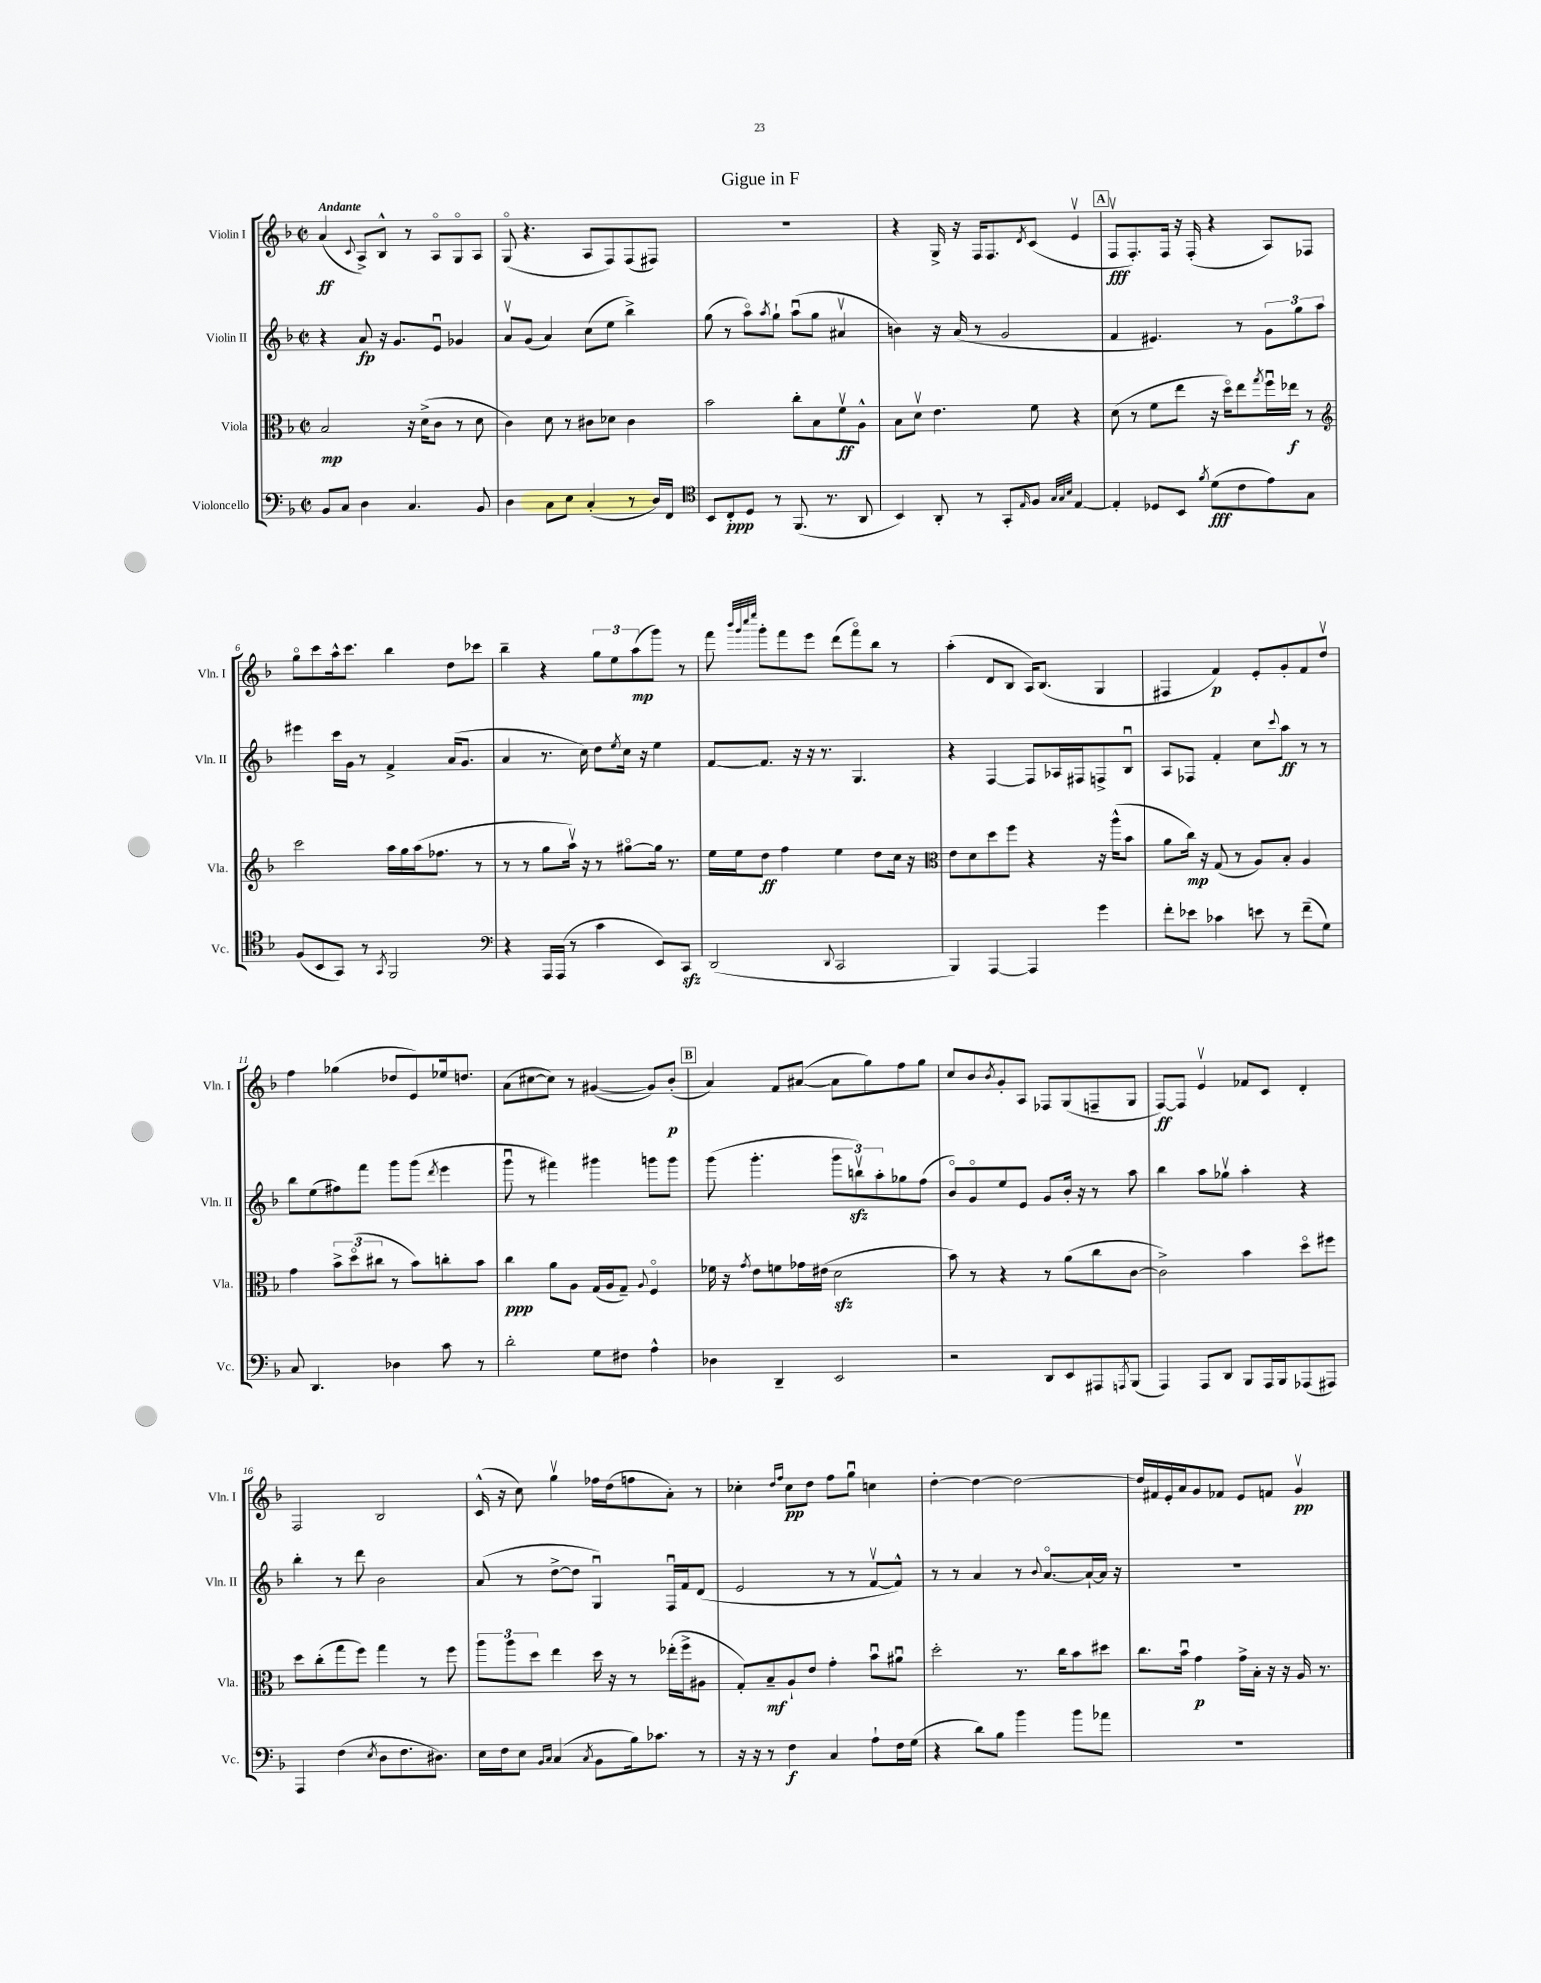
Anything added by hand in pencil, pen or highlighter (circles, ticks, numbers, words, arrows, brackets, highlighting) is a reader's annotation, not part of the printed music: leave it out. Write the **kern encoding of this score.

**kern	**dynam	**kern	**dynam	**kern	**dynam	**kern	**dynam
*part4	*part4	*part3	*part3	*part2	*part2	*part1	*part1
*staff4	*staff4	*staff3	*staff3	*staff2	*staff2	*staff1	*staff1
*I"Violoncello	*	*I"Viola	*	*I"Violin II	*	*I"Violin I	*
*I'Vc.	*	*I'Vla.	*	*I'Vln. II	*	*I'Vln. I	*
*clefF4	*	*clefC3	*	*clefG2	*	*clefG2	*
*k[b-]	*	*k[b-]	*	*k[b-]	*	*k[b-]	*
*M2/2	*	*M2/2	*	*M2/2	*	*M2/2	*
*met(c|)	*	*met(c|)	*	*met(c|)	*	*met(c|)	*
=1	=1	=1	=1	=1	=1	=1	=1
!	!	!	!	!	!	!LO:TX:a:B:t=Andante	!
8BB-/L	.	2B-/	mp	4r	.	(4a/	ff
8C/J	.	.	.	.	.	.	.
.	.	.	.	.	.	8qqc/	.
4D\	.	.	.	8a/	fp	8A^/L)	.
.	.	.	.	16r	.	8B-^^/J	.
.	.	.	.	8.g/L	.	.	.
4.C/	.	16r	.	.	.	8r	.
.	.	(16d^\KL	.	.	.	.	.
.	.	8c\J	.	8eu/J	.	8A/L	.
.	.	8r	.	4g-X/	.	8G/	.
8BB-/	.	8d\	.	.	.	8A/J	.
=2	=2	=2	=2	=2	=2	=2	=2
4D\	.	4c\)	.	8av/L	.	(8G/	.
.	.	.	.	(8g/J	.	4.r	.
8C\L	.	8d\	.	4a/)	.	.	.
8E\J	.	8r	.	.	.	.	.
(4C'/	.	8c#X\L	.	(8cc\L	.	8A/L	.
.	.	8d-X\J	.	8ee\J	.	8F/)	.
8r	.	4c#\	.	4bb-^\)	.	(8F/	.
16D/LL)	.	.	.	.	.	8F#X/J)	.
16FF/JJ	.	.	.	.	.	.	.
=3	=3	=3	=3	=3	=3	=3	=3
*clefC4	*	*	*	*	*	*	*
8BB-/L	.	2b-\	.	(8gg\	.	1r	.
8C'/	ppp	.	.	8r	.	.	.
8D/J	.	.	.	8aa\L)	.	.	.
.	.	.	.	8qaa/	.	.	.
8r	.	.	.	8gg`\J	.	.	.
(8.FF/	.	8cc'\L	.	(8aau\L	.	.	.
.	.	8B-\	.	8gg\J	.	.	.
8.r	.	.	.	.	.	.	.
.	.	8fv\	ff	4a#Xv/	.	.	.
8AA/	.	8A^^\J	.	.	.	.	.
=4	=4	=4	=4	=4	=4	=4	=4
4BB-/)	.	8B-\L	.	4bn\)	.	4r	.
.	.	8dv\J	.	.	.	.	.
8AA'/	.	4.e\	.	16r	.	16G^/	.
.	.	.	.	(16a/	.	16r	.
8r	.	.	.	8r	.	16F/KL	.
.	.	.	.	.	.	8.F/	.
8GG'/L	.	.	.	2g/	.	.	.
16qqE/	.	.	.	.	.	8qd/	.
8F/J	.	8f\	.	.	.	(8c/J	.
32qqG/LLL	.	.	.	.	.	.	.
32qqG/	.	.	.	.	.	.	.
32qqB-/JJJ	.	.	.	.	.	.	.
[4E/	.	4r	.	.	.	4ev/	.
!!LO:REH:place=s1:t=A
=5	=5	=5	=5	=5	=5	=5	=5
4E'/]	.	(8d\	.	4f/	.	8Fv/L	fff
.	.	8r	.	.	.	8.F'/)	.
8D-X/L	.	8f\L	.	4.e#X/)	.	.	.
.	.	.	.	.	.	16F/Jk	.
8BB-/J	.	8ee\J	.	.	.	16r	.
.	.	.	.	.	.	(16F'/	.
8qf/	.	.	.	.	.	.	.
(8d\L	fff	16r	.	.	.	4r	.
.	.	16dd\KL)	.	.	.	.	.
8c\	.	8ee\	.	8r	.	.	.
.	.	8qgg/	.	.	.	.	.
8e\)	.	16ffu\L	.	12g\L	.	8A/L)	.
.	.	16ee-X\JJ	f	.	.	.	.
.	.	.	.	12gg\	.	.	.
8G\J	.	8r	.	.	.	8F-X/J	.
.	.	.	.	12aa\J	.	.	.
!!LO:LB:g=z
=6	=6	=6	=6	=6	=6	=6	=6
*	*	*clefG2	*	*	*	*	*
(8F/L	.	2ccc\	.	4eee#X\	.	8gg\L	.
8BB-/	.	.	.	.	.	8ccc\	.
8GG/J)	.	.	.	16ccc\LL	.	16aa^^\k	.
.	.	.	.	16g\JJ	.	8.ccc\J	.
8r	.	.	.	8r	.	.	.
8qGG/	.	.	.	.	.	.	.
2FF/	.	16aa\LL	.	4f^/	.	4bb-\	.
.	.	16gg\	.	.	.	.	.
.	.	(16aa\J	.	.	.	.	.
.	.	8.ff-X\J	.	.	.	.	.
.	.	.	.	(16a/KL	.	8dd\L	.
.	.	.	.	8.g/J	.	.	.
.	.	8r	.	.	.	8ccc-X\J	.
=7	=7	=7	=7	=7	=7	=7	=7
*clefF4	*	*	*	*	*	*	*
4r	.	8r	.	4a/	.	4bb-~\	.
.	.	8r	.	.	.	.	.
16AAA/LL	.	8gg\L	.	8.r	.	4r	.
(16AAA/JJ	.	.	.	.	.	.	.
8r	.	16aav\Jk)	.	.	.	.	.
.	.	16r	.	16cc\)	.	.	.
4c\	.	8r	.	8dd\L	.	12gg\L	.
.	.	.	.	.	.	12ee\	.
.	.	.	.	8qee/	.	.	.
.	.	[8gg#X\L	.	16cc\Jk	.	.	.
.	.	.	.	.	.	(12aa\	mp
.	.	.	.	16r	.	.	.
8EE/L)	.	16gg#\Jk]	.	4ee\	.	8ggg\J)	.
.	.	8.r	.	.	.	.	.
8CCzz/J	.	.	.	.	.	8r	.
=8	=8	=8	=8	=8	=8	=8	=8
(2DD/	.	16ee\LL	.	[8f/L	.	8fff\	.
.	.	16ee\J	.	.	.	.	.
.	.	.	.	.	.	32qqbbb-/LLL	.
.	.	.	.	.	.	32qqggg/	.
.	.	.	.	.	.	32qqcccc/	.
.	.	.	.	.	.	32qqeeee/JJJ	.
.	.	8dd\J	ff	8.f/J]	.	8ggg'\L	.
.	.	4ff\	.	.	.	8fff\	.
.	.	.	.	16r	.	.	.
.	.	.	.	16r	.	8eee\J	.
.	.	.	.	8.r	.	.	.
8qqDD/	.	.	.	.	.	.	.
2CC/	.	4ee\	.	.	.	(8ddd\L	.
.	.	.	.	4.G/	.	8fff\)	.
.	.	8dd\L	.	.	.	8bb-\J	.
.	.	16cc\Jk	.	.	.	8r	.
.	.	16r	.	.	.	.	.
=9	=9	=9	=9	=9	=9	=9	=9
*	*	*clefC3	*	*	*	*	*
4BBB-/)	.	8e\L	.	4r	.	(4aa'\	.
.	.	8d\	.	.	.	.	.
[4AAA/	.	8dd\	.	[4F/	.	8d/L	.
.	.	8ff\J	.	.	.	8B-/J	.
4AAA/]	.	4r	.	8F/L]	.	16A/KL)	.
.	.	.	.	.	.	(8.B-/J	.
.	.	.	.	16A-X/L	.	.	.
.	.	.	.	16F#X/J	.	.	.
4g\	.	16r	.	8Fn^/	.	4G/	.
.	.	(16aa^^\KL	.	.	.	.	.
.	.	8b-\J	.	8B-u/J	.	.	.
=10	=10	=10	=10	=10	=10	=10	=10
8f'\L	.	8a\L	.	8A/L	.	4F#X/	.
8e-X\J	.	16cc\Jk)	mp	8F-X/J	.	.	.
.	.	16r	.	.	.	.	.
4c-X\	.	(8G/	.	4f'/	.	4f/)	p
.	.	8r	.	.	.	.	.
8en\	.	8A/L)	.	8cc\L	.	8e'/L	.
.	.	.	.	8qqccc/	.	.	.
8r	.	8B-'/J	.	8aa\J	ff	8g'/	.
(8f~\L	.	4A/	.	8r	.	8f/	.
8G\J)	.	.	.	8r	.	8ddv/J	.
!!LO:LB:g=z
=11	=11	=11	=11	=11	=11	=11	=11
8C/	.	4g\	.	8bb-\L	.	4ff\	.
4.DD/	.	.	.	(8ee\	.	.	.
.	.	12b-^\L	.	8ff#X\)	.	(4gg-X\	.
.	.	(12dd\	.	.	.	.	.
.	.	.	.	8fff\J	.	.	.
.	.	12cc#X\J	.	.	.	.	.
4D-X\	.	8r	.	8ggg\L	.	8dd-X/L	.
.	.	8b-\L)	.	(8ggg\J	.	8e/)	.
.	.	.	.	8qddd/	.	.	.
8c\	.	8ccn'\	.	4eee\	.	16ee-X/k	.
.	.	.	.	.	.	8.ddn/J	.
8r	.	8b-\J	.	.	.	.	.
=12	=12	=12	=12	=12	=12	=12	=12
2d'\	.	4cc\	ppp	8gggu\	.	(8a\L	.
.	.	.	.	8r	.	[8cc#X\	.
.	.	8a\L	.	4fff#X\)	.	8cc#\J])	.
.	.	8A\J	.	.	.	8r	.
8G\L	.	(16G/LL	.	4ggg#X\	.	([4g#X/	.
.	.	16A/J	.	.	.	.	.
8F#X\J	.	8G~/J)	.	.	.	.	.
.	.	8qqA/	.	.	.	.	.
4A^^\	.	4F/	.	8gggn\L	.	8g#/L])	.
.	.	.	.	8ggg\J	.	(8b-'/J	p
!!LO:REH:place=s1:t=B
=13	=13	=13	=13	=13	=13	=13	=13
4D-X\	.	16f-X\	.	(8ggg\	.	4a/)	.
.	.	16r	.	.	.	.	.
.	.	8qg/	.	.	.	.	.
.	.	8e\L	.	4.ggg'\	.	.	.
4DD~/	.	8fn\	.	.	.	8f/L	.
.	.	16g-X\L	.	.	.	([8a#X/J	.
.	.	(16e#X\JJ	.	.	.	.	.
2EE/	.	2dzz\	.	12ggg\L	.	8a#\L]	.
.	.	.	.	12bbnzzv\)	.	.	.
.	.	.	.	.	.	8gg\)	.
.	.	.	.	12aa'\	.	.	.
.	.	.	.	8gg-X\	.	8ff\	.
.	.	.	.	(8ff\J	.	8gg\J	.
=14	=14	=14	=14	=14	=14	=14	=14
2r	.	8b-\)	.	8b-/L)	.	8cc/L	.
.	.	8r	.	8g/	.	8b-/	.
.	.	.	.	.	.	8qb-/	.
.	.	4r	.	8ee/	.	8g'/	.
.	.	.	.	8e/J	.	8A/J	.
8DD/L	.	8r	.	8g/L	.	8F-X/L	.
8EE/	.	(8a\L	.	16b-'/Jk	.	(8G/	.
.	.	.	.	16r	.	.	.
8AAA#X/	.	8cc\	.	8r	.	8Fn~/	.
8qAAAn/	.	.	.	.	.	.	.
(8BBB-/J	.	[8c\J	.	8aa\	.	8G/J	.
=15	=15	=15	=15	=15	=15	=15	=15
4AAA/)	.	2c^\])	.	4bb-\	.	[8F/L)	ff
.	.	.	.	.	.	8F/J]	.
8AAA/L	.	.	.	8aa\L	.	4ev/	.
8DD/J	.	.	.	8gg-Xv\J	.	.	.
8BBB-/L	.	4b-\	.	4aa'\	.	8f-X/L	.
16AAA/L	.	.	.	.	.	8c/J	.
16BBB-/J	.	.	.	.	.	.	.
(8AAA-X/	.	8dd\L	.	4r	.	4d'/	.
8AAA#X/J)	.	8ff#X\J	.	.	.	.	.
!!LO:LB:g=z
=16	=16	=16	=16	=16	=16	=16	=16
4AAA/	.	8dd\L	.	4bb-'\	.	2F/	.
.	.	(8cc'\	.	.	.	.	.
(4F\	.	8gg\	.	8r	.	.	.
.	.	8ff\J)	.	8ddd\	.	.	.
8qE/	.	.	.	.	.	.	.
8D\L	.	4gg\	.	2b-\	.	2B-/	.
8.F\	.	.	.	.	.	.	.
.	.	8r	.	.	.	.	.
8.D#X\J)	.	.	.	.	.	.	.
.	.	8ff\	.	.	.	.	.
=17	=17	=17	=17	=17	=17	=17	=17
16E\LL	.	12aa\L	.	(8a/	.	(16c^^/	.
16F\J	.	.	.	.	.	16r	.
.	.	12aa\	.	.	.	.	.
8E\J	.	.	.	8r	.	8cc\)	.
.	.	12dd\J	.	.	.	.	.
16qqBB-/LL	.	.	.	.	.	.	.
16qqC/JJ	.	.	.	.	.	.	.
(4C/	.	4ee\	.	[8dd^\L	.	4ggv\	.
.	.	.	.	8dd\J]	.	.	.
8qC/	.	.	.	.	.	.	.
8BB-\L	.	16dd\	.	4Gu/)	.	16ff-X\LL	.
.	.	16r	.	.	.	(16dd\J	.
16B-\k)	.	8r	.	.	.	8ffn\	.
8.c-X\J	.	.	.	.	.	.	.
.	.	(16ee-X'\LL	.	16Fu/LL	.	8a'\J)	.
.	.	16ff^\J	.	16f/J	.	.	.
8r	.	8A#X\J	.	(8d/J	.	8r	.
=18	=18	=18	=18	=18	=18	=18	=18
16r	.	8G'/L)	.	2e/	.	4cc-X'\	.
16r	.	.	.	.	.	.	.
8r	.	8B-~/	mf	.	.	.	.
.	.	.	.	.	.	16qqdd/LL	.
.	.	.	.	.	.	16qqff/JJ	.
4F\	f	8A`/	.	.	.	8cc-\L	pp
.	.	8e/J	.	.	.	8dd\J	.
4C/	.	4g'\	.	8r	.	8ff\L	.
.	.	.	.	8r	.	8ggu\J	.
8A`\L	.	8b-u\L	.	[8fv/L	.	4ccn\	.
16F\L	.	8a#Xu\J	.	8f^^/J])	.	.	.
(16G\JJ	.	.	.	.	.	.	.
=19	=19	=19	=19	=19	=19	=19	=19
4r	.	2dd'\	.	8r	.	[4dd'\	.
.	.	.	.	8r	.	.	.
8d\L)	.	.	.	4a/	.	4dd\_	.
8B-\J	.	.	.	.	.	.	.
4b-\	.	8.r	.	8r	.	2dd\_	.
.	.	.	.	8qqb-/	.	.	.
.	.	.	.	[8.a/L	.	.	.
.	.	16cc\KL	.	.	.	.	.
8b-\L	.	8b-\	.	.	.	.	.
.	.	.	.	16a`/L_	.	.	.
8a-X\J	.	8dd#X\J	.	16a/JJ]	.	.	.
.	.	.	.	16r	.	.	.
=20	=20	=20	=20	=20	=20	=20	=20
1r	.	8.cc\L	.	1r	.	16dd/LL]	.
.	.	.	.	.	.	16f#X/	.
.	.	.	.	.	.	16e'/	.
.	.	16b-u\Jk	.	.	.	16a/J	.
.	.	4g\	p	.	.	8g/	.
.	.	.	.	.	.	8f-X/J	.
.	.	16g^\LL	.	.	.	8e/L	.
.	.	16B-'\JJ	.	.	.	.	.
.	.	16r	.	.	.	8fn/J	.
.	.	16r	.	.	.	.	.
.	.	16A/	.	.	.	4gv/	pp
.	.	8.r	.	.	.	.	.
==	==	==	==	==	==	==	==
*-	*-	*-	*-	*-	*-	*-	*-
